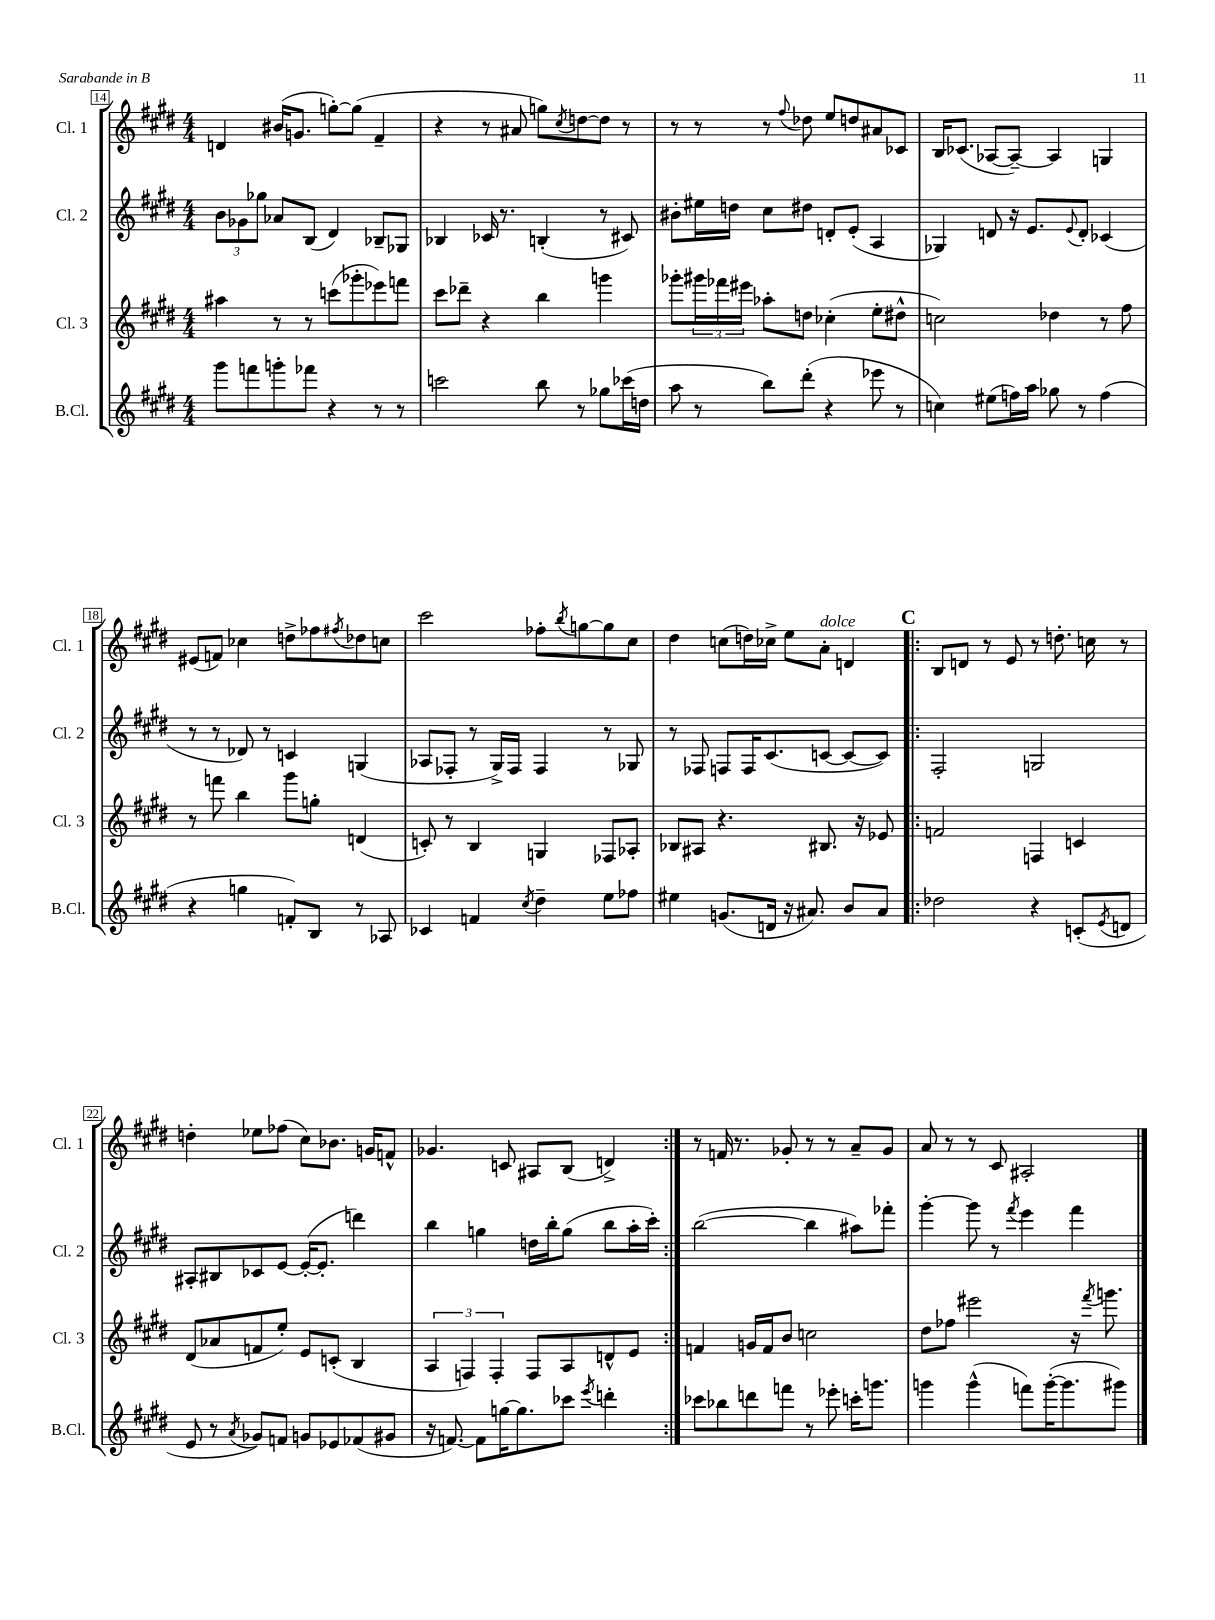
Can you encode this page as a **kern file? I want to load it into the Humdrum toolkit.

**kern	**kern	**kern	**kern
*staff4	*staff3	*staff2	*staff1
*clefG2	*clefG2	*clefG2	*clefG2
*k[f#c#g#d#]	*k[f#c#g#d#]	*k[f#c#g#d#]	*k[f#c#g#d#]
*M4/4	*M4/4	*M4/4	*M4/4
8ggg#	4aa#	12b	4d
.	.	12g-	.
8fff	.	.	.
.	.	12gg-	.
8ggg'	8r	8a-	(16b#
.	.	.	8.g
8fff-	8r	(8B	.
4r	(8ccc	4d#)	[8gg')
.	8ggg-'	.	(8gg]
8r	8eee-)	8B-~	4f#~
8r	8fff	8G-	.
=	=	=	=
2ccc	8ccc#	4B-	4r
.	8ddd-~	.	.
.	4r	16c-	8r
.	.	8.r	.
.	.	.	8a#
8bb	4bb	(4B'	8gg)
.	.	.	8qcc#
8r	.	.	[8dd
8gg-	4ggg	8r	8dd]
(16ccc-	.	8c#)	8r
16dd	.	.	.
=	=	=	=
8aa	8ggg-'	8b#'	8r
8r	24ggg#	16ee#	8r
.	24fff-	.	.
.	.	16dd	.
.	24eee#	.	.
8bb)	8aa-'	8cc#	8r
.	.	.	8qqff#
(8ddd#'	8dd	8dd#	8dd-
4r	(4cc-'	8d'	8ee
.	.	(8e'	8dd
8eee-	8ee'	4A	8a#
8r	8dd#^^	.	8c-
=	=	=	=
4cc)	2cc)	4G-)	16B
.	.	.	(8.c-
(8ee#	.	8d	[8A-
16ff)	.	16r	8A-~_)
16aa	.	8.e	.
8gg-	4dd-	.	4A-]
.	.	8qqe	.
8r	.	8d'	.
(4ff	8r	(4c-	4G
.	8ff#	.	.
=	=	=	=
4r	8r	8r	(8e#
.	8fff	8r	8f)
4gg	4bb	8d-)	4cc-
.	.	8r	.
8f')	8ggg#	4c	8dd^
8B	8gg'	.	8ff-
.	.	.	8qff#
8r	(4d	(4G	8dd-
8A-	.	.	8cc
=	=	=	=
4c-	8c')	8A-	2ccc#
.	8r	8F-'	.
4f	4B	8r	.
.	.	16G#^)	.
.	.	16F-	.
8qcc#	.	.	.
4dd#~	4G	4F-	8ff-'
.	.	.	8qbb
.	.	.	[8gg
8ee	8F-	8r	8gg]
8ff-	8A-'	8G-	8cc#
=	=	=	=
4ee#	8B-	8r	4dd#
.	8A#	8F-	.
(8.g	4.r	8F	(8cc
.	.	16F	16dd)
16d	.	(8.c#	16cc-^
16r	.	.	8ee
8.a#)	.	.	.
.	8.B#	[8c	8a'
8b	.	8c_	4d
.	16r	.	.
8a#	8e-	8c])	.
=!|:	=!|:	=!|:	=!|:
2dd-	2f	2F#'	8B
.	.	.	8d
.	.	.	8r
.	.	.	8e
4r	4F	2G	8r
.	.	.	8.dd'
(8c'	4c	.	.
.	.	.	16cc
8qe	.	.	.
8d	.	.	8r
=	=	=	=
8e	(8d#	8A#'	4dd'
8r	8a-	8B#	.
8qa	.	.	.
8g-)	8f	8c-	8ee-
8f	8ee')	[8e	(8ff-
8g	8e	(16e'_	8cc#)
.	.	8.e']	.
8e-	(8c'	.	8.b-
(8f-	4B	4ddd)	.
.	.	.	16g
8g#	.	.	8f^^
=	=	=	=
16r	6A	4bb	4.g-
[8.f)	.	.	.
.	6F)	.	.
8f]	.	4gg	.
.	6F'	.	.
[16gg	.	.	8c
8.gg]	.	.	.
.	8F	16dd	8A#
.	.	16bb'	.
8ccc-	8A	(8gg	(8B
8qeee	.	.	.
4ddd'	8d^^	8bb	4d^)
.	8e	16aa'	.
.	.	16ccc#')	.
=:|!	=:|!	=:|!	=:|!
8ccc-	4f	([2bb	8r
8bb-	.	.	16f
.	.	.	8.r
8ddd	16g	.	.
.	16f	.	.
8fff	8b	.	8g-'
8r	2cc	4bb]	8r
8eee-'	.	.	8r
16ccc'	.	8aa#)	8a~
8.ggg	.	.	.
.	.	8fff-'	8g-
=	=	=	=
4ggg	8dd#	[4ggg#'	8a
.	8ff-	.	8r
(4ggg^^	2eee#	8ggg#]	8r
.	.	8r	8c#
.	.	8qfff#	.
8fff)	.	4eee	2A#'
([16ggg'	.	.	.
8.ggg]	.	.	.
.	16r	4fff#	.
.	8qfff#	.	.
.	8.ggg	.	.
8ggg#)	.	.	.
==	==	==	==
*-	*-	*-	*-
